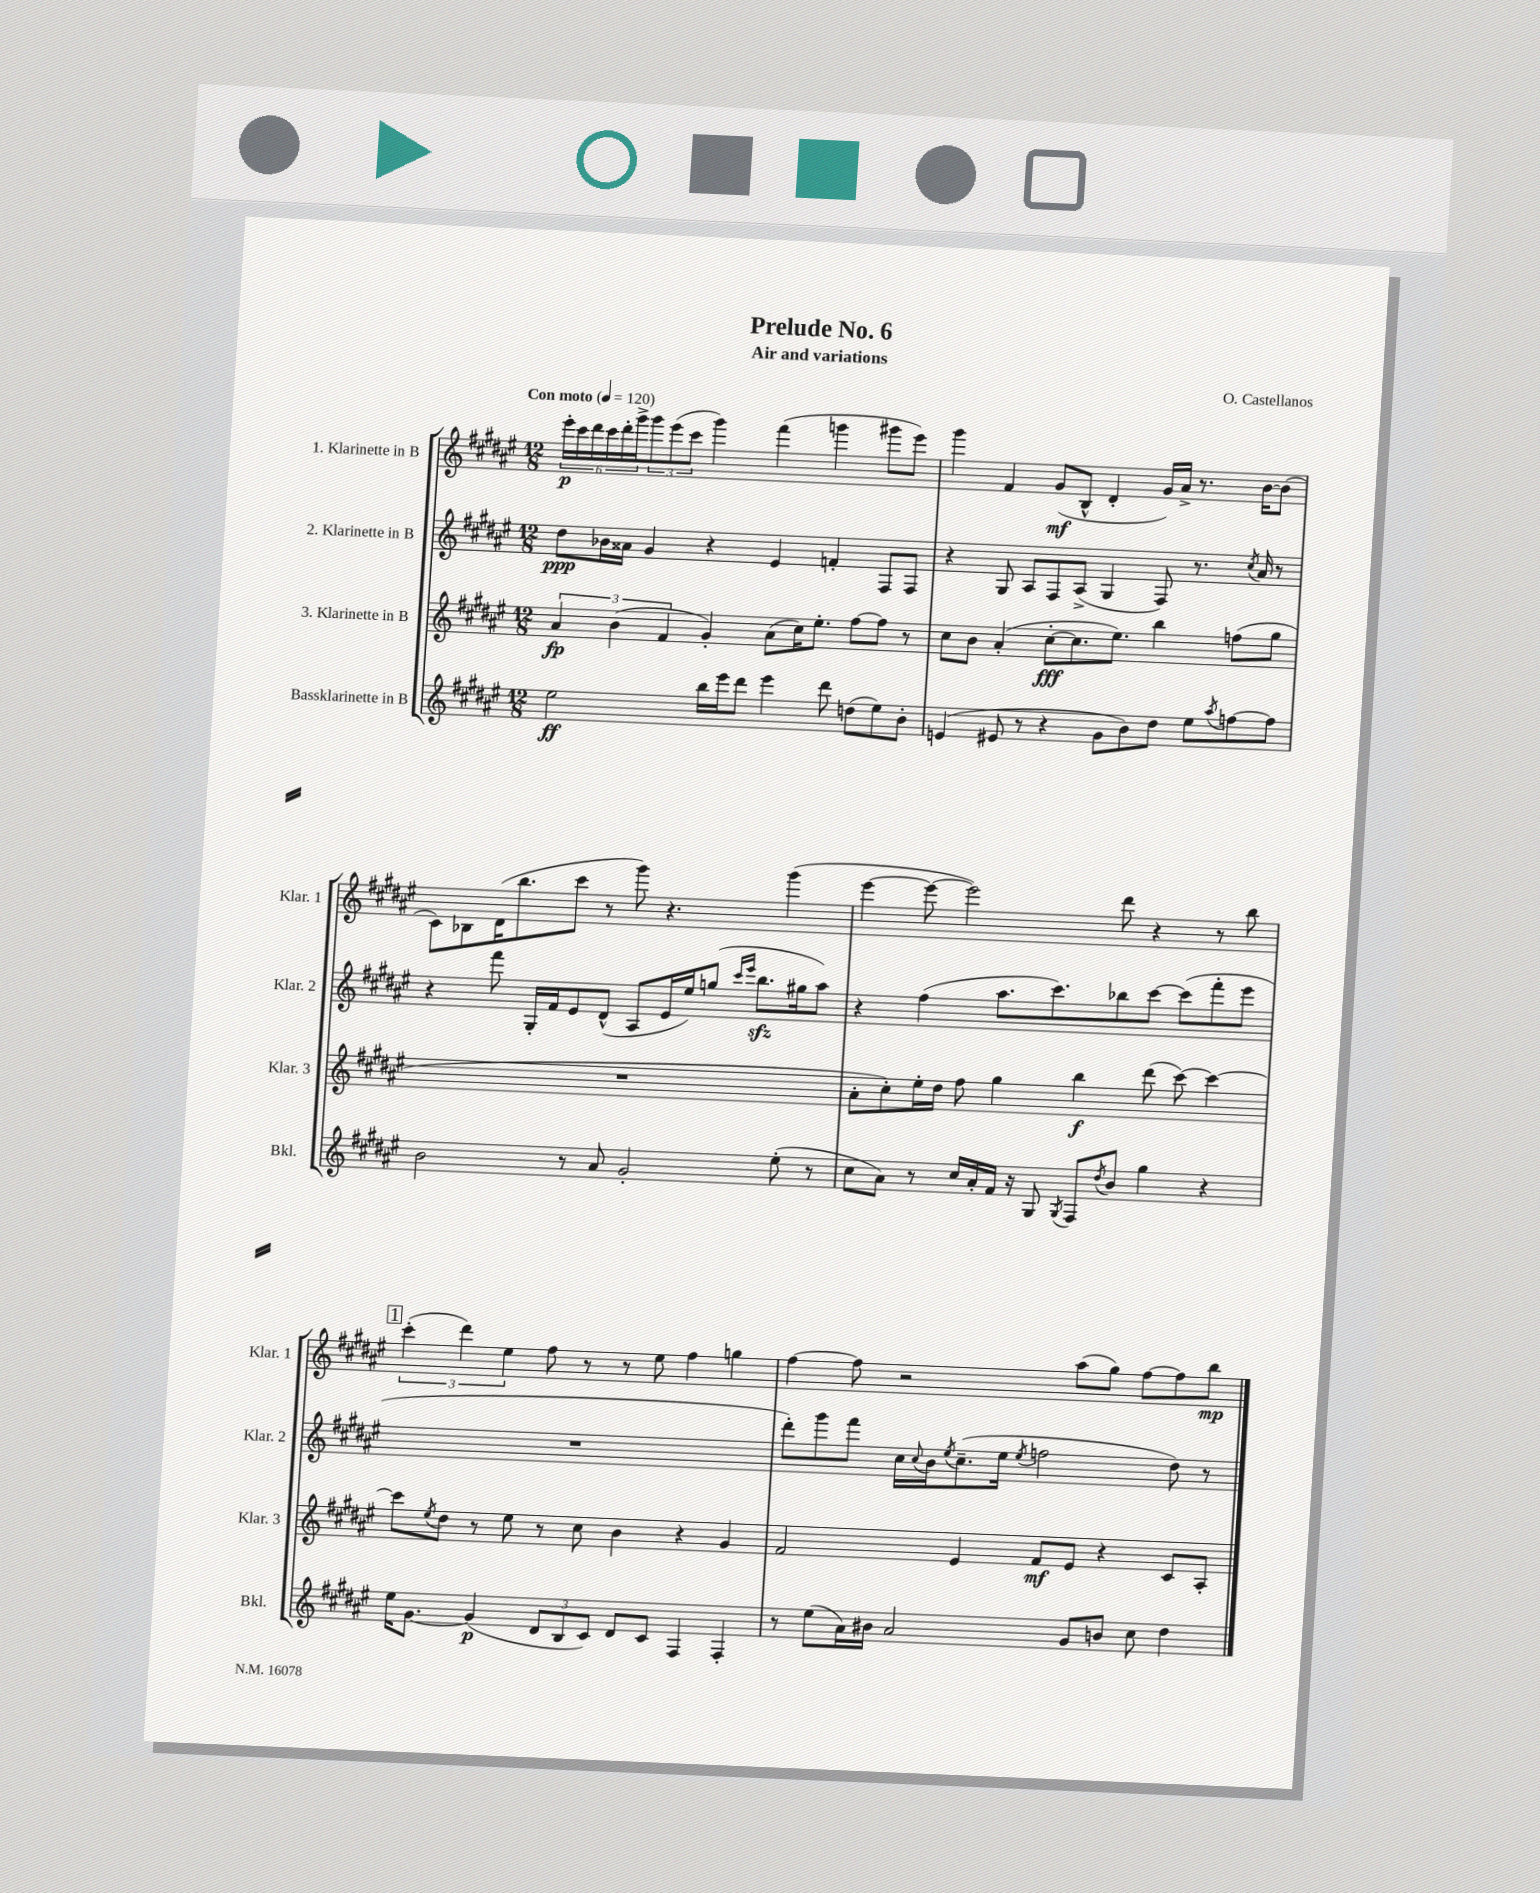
\header { title = "Prelude No. 6" composer = "O. Castellanos" subtitle = "Air and variations" }
<<
\new StaffGroup <<
\new Staff = "s0" \with { instrumentName = "1. Klarinette in B" shortInstrumentName = "Klar. 1" } {
    \clef treble \key fis \major \numericTimeSignature \time 12/8 \tempo "Con moto" 4 = 120
    \tuplet 6/4 { eis'''16-.\p cis'''16 dis'''16 cis'''16 dis'''16-. gis'''16-> } \tuplet 3/2 { gis'''8 eis'''8( cis'''8 } gis'''4) fis'''4( g'''4 gis'''8 eis'''8) |
    gis'''4 fis'4 gis'8\mf( b8-^ dis'4-. gis'16) ais'16-> r8. b'16~ b'8( |
    cis'8) bes8 dis'16( b''8. cis'''8 r8 gis'''8) r4. gis'''4( |
    eis'''4~ eis'''8~ eis'''2) dis'''8 r4 r8 b''8 |
    \mark \markup { \box "1" } \tuplet 3/2 { cis'''4-.( dis'''4) eis''4 } fis''8 r8 r8 eis''8 fis''4 g''4 |
    fis''4~ fis''8 r2 ais''8( gis''8) fis''8~ fis''8 b''8\mp \bar "|." |
}
\new Staff = "s1" \with { instrumentName = "2. Klarinette in B" shortInstrumentName = "Klar. 2" } {
    \clef treble \key fis \major \numericTimeSignature \time 12/8
    dis''8\ppp bes'16 aisis'16 gis'4 r4 eis'4 f'4-. fis8 fis8 |
    r4 gis8 ais8 fis8 ais8->( gis4 fis8) r8. \acciaccatura { cis''8 } ais'16 r8 |
    r4 fis'''8 gis16-. fis'16 eis'8 dis'8-^( ais8 eis'16 eis''16) g''8( \grace { cis'''16 eis'''16 } b''8.\sfz gis''16 ais''8) |
    r4 fis''4( ais''8. cis'''8.) bes''8 cis'''8~ cis'''8( fis'''8-. eis'''8 |
    \mark \markup { \box "1" } R1. |
    dis'''8-.) gis'''8 fis'''8 cis''16 \appoggiatura { cis''8 } b'16 \acciaccatura { eis''8 } cis''8.--( eis''16 \acciaccatura { eis''8 } f''2 dis''8) r8 \bar "|." |
}
\new Staff = "s2" \with { instrumentName = "3. Klarinette in B" shortInstrumentName = "Klar. 3" } {
    \clef treble \key fis \major \numericTimeSignature \time 12/8
    \tuplet 3/2 { ais'4\fp b'4( fis'4 } gis'4-.) ais'8( cis''16) eis''8.-. fis''8~ fis''8 r8 |
    cis''8 b'8 ais'4-.( cis''8~-.\fff cis''8. eis''8.) b''4 f''8( gis''8 |
    R1. |
    ais'8-. cis''8-.) eis''16-. dis''16 fis''8 gis''4 b''4\f dis'''8( cis'''8~) cis'''4~ |
    \mark \markup { \box "1" } cis'''8 \acciaccatura { eis''8 } dis''8 r8 eis''8 r8 cis''8 b'4 r4 gis'4 |
    fis'2 eis'4 fis'8\mf eis'8 r4 cis'8 ais8-. \bar "|." |
}
\new Staff = "s3" \with { instrumentName = "Bassklarinette in B" shortInstrumentName = "Bkl." } {
    \clef treble \key fis \major \numericTimeSignature \time 12/8
    eis''2\ff b''16 eis'''16 dis'''8 eis'''4 dis'''8 d''8( eis''8) b'8-. |
    e'4( eis'8 r8 r4 gis'8 b'8) dis''8 eis''8 \acciaccatura { ais''8 } f''8~ f''8 |
    b'2 r8 ais'8 gis'2-. eis''8-.( r8 |
    cis''8 ais'8) r8 cis''16 ais'16-. fis'16 r16 gis8 \acciaccatura { gis8 } fis8 \acciaccatura { dis''8 } b'8 gis''4 r4 |
    \mark \markup { \box "1" } eis''16 gis'8.~ gis'4\p( \tuplet 3/2 { dis'8 b8 cis'8) } dis'8 cis'8 fis4 fis4-. |
    r8 eis''8( ais'16) bis'16 ais'2 gis'8 b'8 cis''8 dis''4 \bar "|." |
}
>>
>>
\layout { \context { \Score \remove "Bar_number_engraver" } }
